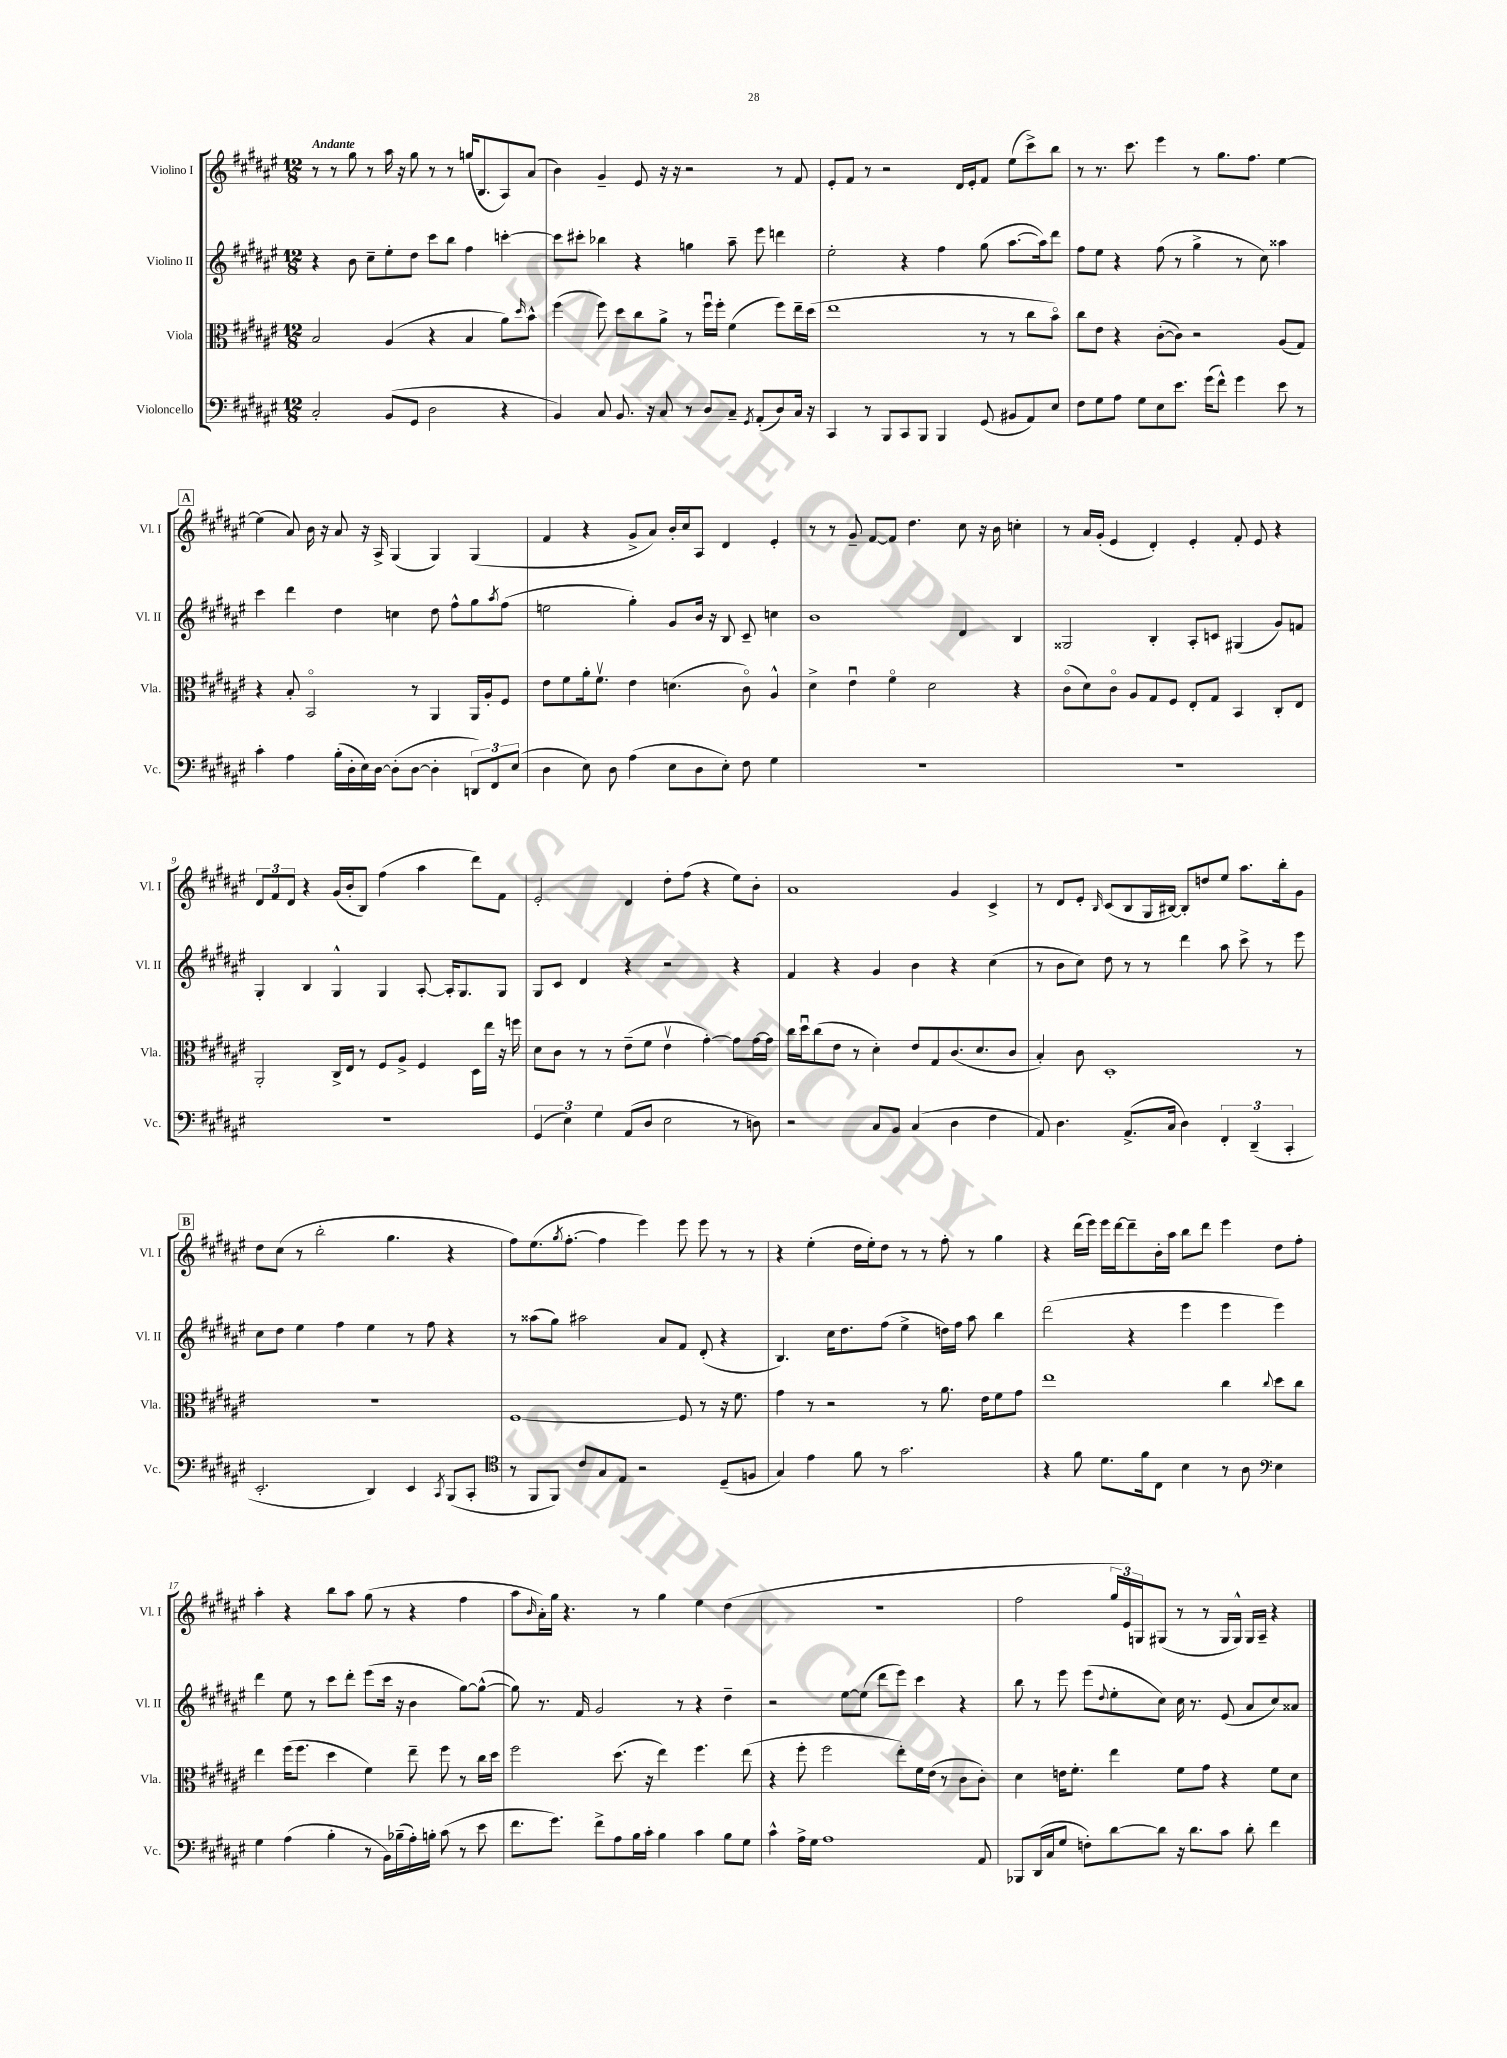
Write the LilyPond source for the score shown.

<<
\new StaffGroup <<
\new Staff = "s0" \with { instrumentName = "Violino I" shortInstrumentName = "Vl. I" } {
    \clef treble \key fis \major \numericTimeSignature \time 12/8 \tempo "Andante"
    r8 r8 gis''8 r8 ais''16 r16 gis''8 r8 r8 g''16( b8. ais8) ais'8( |
    b'4) gis'4-- eis'8 r16 r16 r2 r8 fis'8 |
    eis'8-. fis'8 r8 r2 dis'16 eis'16-. fis'8 eis''8( cis'''8->) b''8 |
    r8 r8. cis'''8. eis'''4 r8 gis''8. fis''8. eis''4~ |
    \mark \markup { \box "A" } eis''4( ais'8) b'16 r16 ais'8 r16 ais16-> gis4( gis4) gis4( |
    fis'4 r4 gis'8-> ais'8) b'16-. cis''16 ais8 dis'4 eis'4-. |
    r8 r8 gis'8-- fis'8~ fis'8 dis''4. cis''8 r16 b'16 c''4-. |
    r8 ais'16 gis'16-.( eis'4 dis'4-.) eis'4-. fis'8-. eis'8 r4 |
    \tuplet 3/2 { dis'8 fis'8 dis'8 } r4 gis'16( b'16-. b8) fis''4( ais''4 dis'''8) fis'8 |
    eis'2-. dis'4 dis''8-. fis''8( r4 eis''8) b'8-. |
    ais'1 gis'4 cis'4-> |
    r8 dis'8 eis'8-. \grace { b16 } cis'8( b8 gis16 bis16~) bis8-. d''8 eis''8 ais''8. b''16-. gis'8 |
    \mark \markup { \box "B" } dis''8 cis''8( r8 b''2-. gis''4. r4 |
    fis''8) eis''8.( \acciaccatura { gis''8 } fis''8.~-. fis''4 eis'''4) eis'''8 eis'''8 r8 r8 |
    r4 eis''4-.( dis''16 eis''16-.) dis''8 r8 r8 fis''8-. r8 gis''4 |
    r4 dis'''16( eis'''16) eis'''16 dis'''16~ dis'''8-- b'16-. ais''16 b''8 dis'''8 eis'''4 dis''8 fis''8-. |
    ais''4-. r4 b''8 ais''8 gis''8( r8 r4 fis''4 |
    ais''8 \grace { b'16 } ais'16-.) gis''16 r4. r8 gis''4 eis''4 dis''4( |
    R1. |
    fis''2 \tuplet 3/2 { gis''16 eis'16) g16 } gis8( r8 r8 gis16 gis16-^) gis16 ais16-- r4 \bar "|." |
}
\new Staff = "s1" \with { instrumentName = "Violino II" shortInstrumentName = "Vl. II" } {
    \clef treble \key fis \major \numericTimeSignature \time 12/8
    r4 b'8 cis''8-- eis''8-. dis''8 cis'''8 b''8 fis''4 c'''4~-. |
    c'''8 cis'''8-. bes''4 r4 g''4 ais''8-- eis'''8 d'''4 |
    eis''2-. r4 fis''4 gis''8( ais''8.~ ais''16) dis'''8 |
    fis''8 eis''8 r4 fis''8( r8 gis''4-> r8 cis''8) aisis''4 |
    \mark \markup { \box "A" } cis'''4 dis'''4 dis''4 c''4 dis''8 fis''8-^ gis''8 \acciaccatura { ais''8 } fis''8( |
    e''2 gis''4-.) gis'8 b'16 r16 b8 cis'8-- c''4 |
    b'1 dis'4 b4 |
    gisis2 b4-. ais8-. c'8 gis4( gis'8) f'8 |
    gis4-. b4 gis4-^ gis4 ais8~-. ais16-. gis8. gis8 |
    gis8 cis'8 dis'4 r4 r2 r4 |
    fis'4 r4 gis'4 b'4 r4 cis''4( |
    r8 b'8 cis''8) dis''8 r8 r8 dis'''4 ais''8 cis'''8-> r8 eis'''8 |
    \mark \markup { \box "B" } cis''8 dis''8 eis''4 fis''4 eis''4 r8 fis''8 r4 |
    r8 aisis''8( gis''8) ais''2 ais'8 fis'8 dis'8-.( r4 |
    b4.) cis''16 dis''8. fis''8( eis''4-> d''16) fis''16 ais''8 b''4 |
    dis'''2( r4 eis'''4 eis'''4 eis'''4) |
    dis'''4 eis''8 r8 cis'''8 dis'''8-. eis'''8( cis'''16 r16 b'4 gis''8~) gis''8~-^( |
    gis''8) r8. fis'16 gis'2 r8 r4 dis''4-- |
    r2 eis''8~ eis''8( dis'''8 eis'''8) cis'''4 r4 |
    b''8 r8 eis'''8 eis'''8( \appoggiatura { dis''8 } eis''8-. cis''8) cis''16 r8. eis'8( ais'8 cis''8) aisis'8 \bar "|." |
}
\new Staff = "s2" \with { instrumentName = "Viola" shortInstrumentName = "Vla." } {
    \clef alto \key fis \major \numericTimeSignature \time 12/8
    b2 ais4( r4 b4 ais'8) \grace { dis''16 } b'8-^ |
    fis''4( fis''8) dis''8 cis''8 ais'8-> r8 fis''16\downbow fis''16-. fis'4( fis''8) eis''16-- dis''16( |
    eis''1 r8 r8 cis''8 b'8\flageolet) |
    cis''8 eis'8 r4 cis'8~-.( cis'8) r2 ais8( gis8) |
    \mark \markup { \box "A" } r4 b8-. b,2\flageolet r8 ais,4 ais,16 ais16-. fis8 |
    eis'8 fis'8 ais'16-. fis'8.\upbow eis'4 d'4.( cis'8\flageolet) ais4-^ |
    dis'4-> eis'4\downbow fis'4\flageolet dis'2 r4 |
    cis'8\flageolet( dis'8) cis'8\flageolet ais8 gis8 fis8 eis8-. gis8 b,4 cis8-. eis8 |
    ais,2-. cis16-> eis16 r8 fis8 ais8-> fis4 dis16 eis''16 r16 f''16 |
    dis'8 cis'8 r8 r8 eis'8--( fis'8 eis'4\upbow gis'4~-.) gis'8 gis'16~ gis'16 |
    cis''16 dis''16\downbow cis''8( eis'8 r8 dis'4-.) eis'8 gis8 cis'8.( dis'8. cis'8 |
    b4-.) cis'8 dis1-. r8 |
    \mark \markup { \box "B" } R1. |
    fis1~ fis8 r8 r16 fis'8. |
    gis'4 r8 r2 r8 ais'8. eis'16 fis'8 gis'8 |
    eis''1 cis''4 \appoggiatura { cis''8 } dis''8 cis''8 |
    eis''4 fis''16( fis''8. dis''4 fis'4) eis''8-- fis''8 r8 cis''16 dis''16 |
    fis''2 dis''8.( r16 eis''4) fis''4. eis''8( |
    r4 fis''8-. fis''2 eis''8-.) fis'16 eis'16( r8 cis'8 cis'8-.) |
    dis'4 e'16 fis'8.-. eis''4 fis'8 gis'8 r4 fis'8 dis'8 \bar "|." |
}
\new Staff = "s3" \with { instrumentName = "Violoncello" shortInstrumentName = "Vc." } {
    \clef bass \key fis \major \numericTimeSignature \time 12/8
    cis2-. b,8( gis,8 dis2 r4 |
    b,4) cis8 b,8. r16 cis8 r8 dis8 cis8-- \acciaccatura { gis,8 } ais,8-.( dis8) cis16 r16 |
    cis,4 r8 b,,8 cis,8 b,,8 b,,4 gis,8( bis,8 ais,8) eis8 |
    fis8 gis8 ais8 gis8 eis8 eis'8. gis'16( fis'8-^) gis'4 eis'8 r8 |
    \mark \markup { \box "A" } cis'4-. ais4 b16-.( dis16-. eis16) dis16~ dis8-.( dis8~ dis4-. \tuplet 3/2 { d,8) fis,8 eis8( } |
    dis4 eis8) dis8 ais4( eis8 dis8 eis8-.) fis8 gis4 |
    R1. |
    R1. |
    R1. |
    \tuplet 3/2 { gis,4( eis4) gis4 } ais,8( dis8 eis2 r8 d8) |
    r2 cis8 b,8 cis4( dis4 fis4 |
    ais,8) dis4. ais,8.->( cis16 dis4) \tuplet 3/2 { fis,4-. dis,4--( cis,4-. } |
    \mark \markup { \box "B" } eis,2.-. dis,4) eis,4 \acciaccatura { cis,8 } b,,8( cis,8-. |
    \clef tenor r8 fis,8 fis,8) cis'8 gis8 eis8 r2 dis8--( f8 |
    gis4) eis'4 fis'8 r8 gis'2. |
    r4 fis'8 dis'8. fis'16 cis8 b4 r8 ais8 \clef bass eis4 |
    gis4 ais4( b4-. r8 b,16) bes16--( ais16-.) b16-. cis'8( r8 eis'8 |
    fis'8. gis'8.) fis'8-> ais8 b16 cis'16-. b4 cis'4 b8 gis8 |
    cis'4-^ ais16-> gis16 ais1 ais,8 |
    bes,,8 dis,16( cis16 gis8 f8-.) dis'8~ dis'8 r16 dis'8. cis'8 dis'8-. fis'4 \bar "|." |
}
>>
>>
